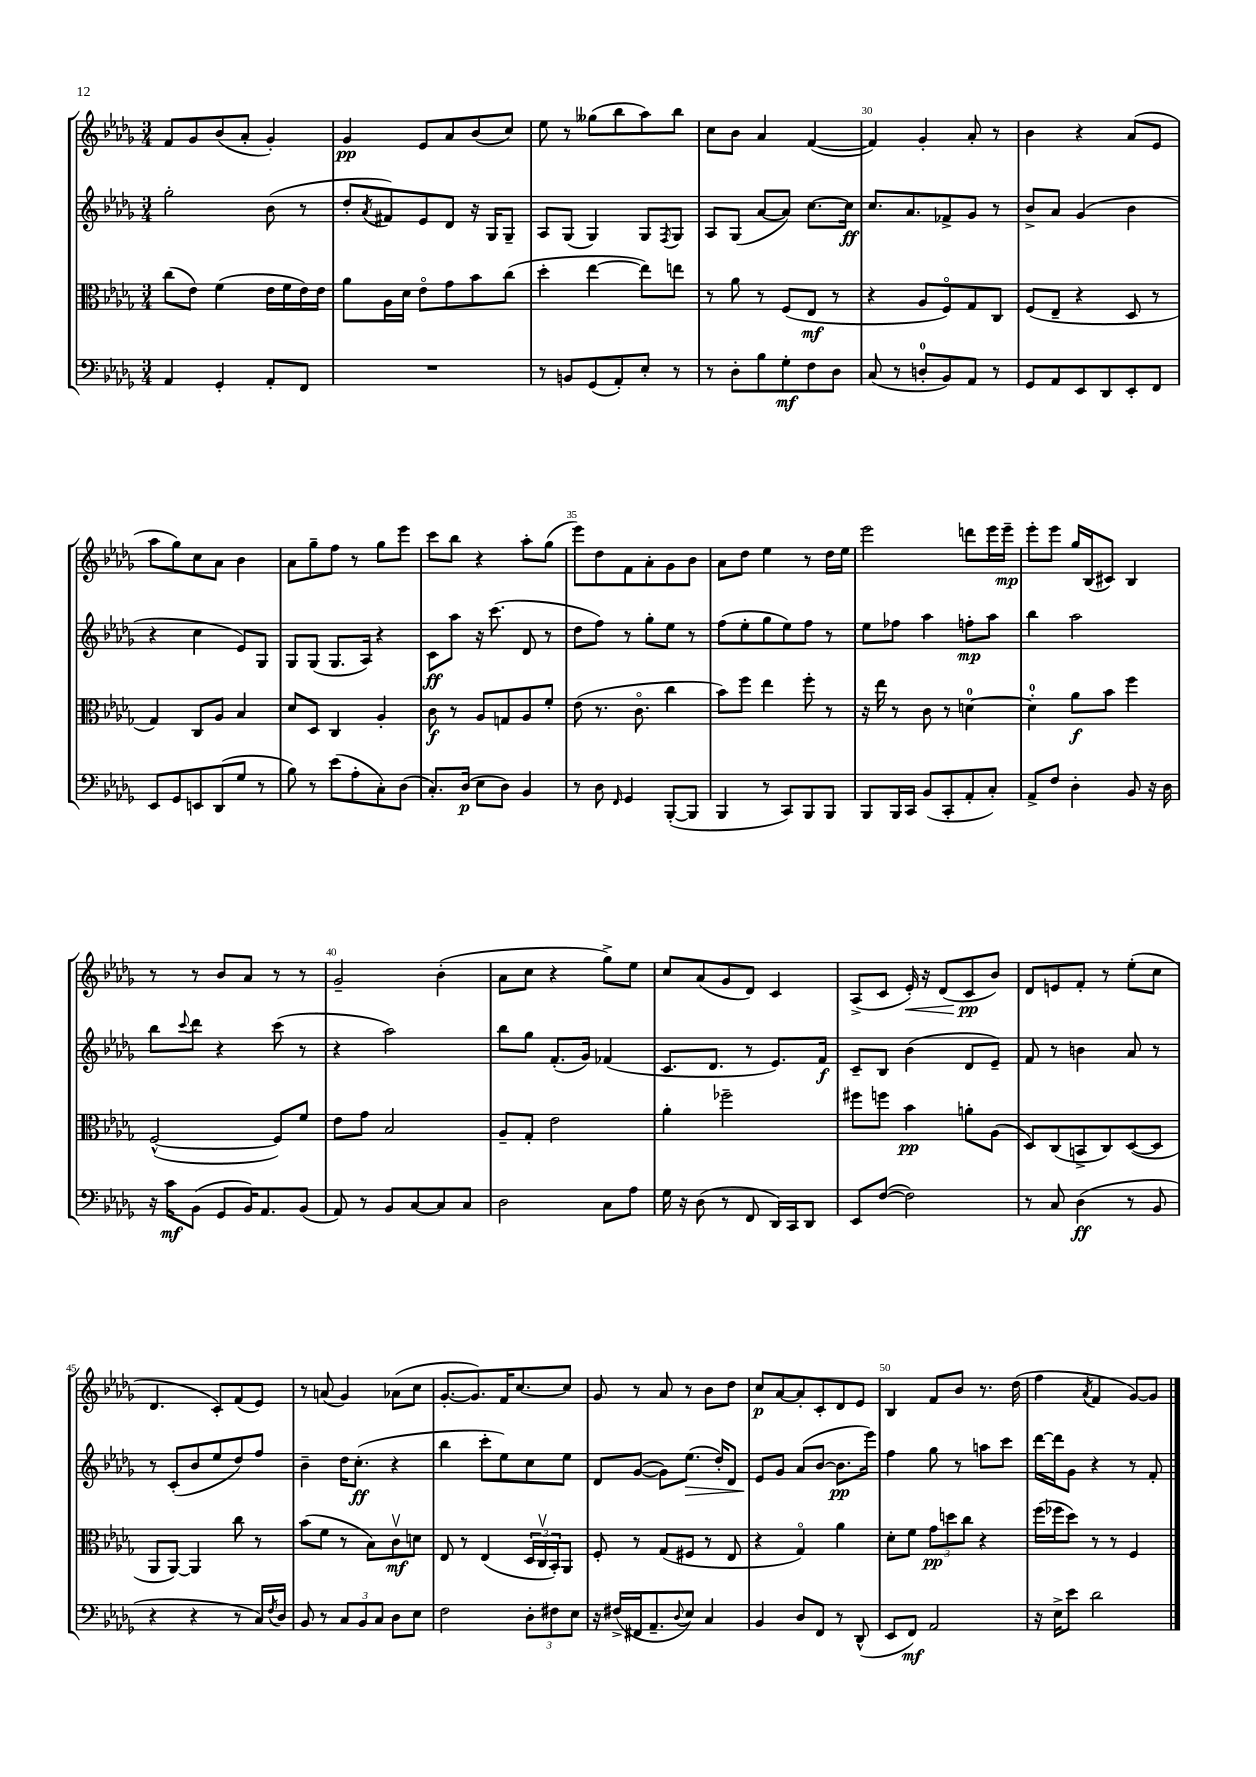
<<
\new StaffGroup <<
\new Staff = "s0" {
    \clef treble \key des \major \numericTimeSignature \time 3/4
    f'8 ges'8 bes'8( aes'8-. ges'4-.) |
    ges'4\pp ees'8 aes'8 bes'8( c''8) |
    ees''8 r8 geses''8( bes''8 aes''8) bes''8 |
    c''8 bes'8 aes'4 f'4~( |
    f'4) ges'4-. aes'8-. r8 |
    bes'4 r4 aes'8( ees'8 |
    aes''8 ges''8) c''8 aes'8 bes'4 |
    aes'8 ges''8-- f''8 r8 ges''8 ees'''8 |
    c'''8 bes''8 r4 aes''8-. ges''8( |
    ees'''8) des''8 f'8 aes'8-. ges'8 bes'8 |
    aes'8 des''8 ees''4 r8 des''16 ees''16 |
    ees'''2 d'''8 ees'''16 ees'''16--\mp |
    ees'''8-. ees'''8 ges''16 bes16( cis'8) bes4 |
    r8 r8 bes'8 aes'8 r8 r8 |
    ges'2-- bes'4-.( |
    aes'8 c''8 r4 ges''8->) ees''8 |
    c''8 aes'8( ges'8 des'8) c'4 |
    aes8->( c'8 ees'16-.\<) r16 des'8( c'8\pp\! bes'8) |
    des'8 e'8 f'8-. r8 ees''8-.( c''8 |
    des'4. c'8-.) f'8( ees'8) |
    r8 a'8( ges'4) aes'8( c''8 |
    ges'8.~-. ges'8.) f'16 c''8.~ c''8 |
    ges'8 r8 aes'8 r8 bes'8 des''8 |
    c''8\p aes'8~ aes'8-. c'8-. des'8 ees'8 |
    bes4 f'8 bes'8 r8. des''16( |
    f''4 \acciaccatura { aes'8 } f'4 ges'8~) ges'8 \bar "|." |
}
\new Staff = "s1" {
    \clef treble \key des \major \numericTimeSignature \time 3/4
    ges''2-. bes'8( r8 |
    des''8-. \acciaccatura { aes'8 } fis'8) ees'8 des'8 r16 ges16 ges8-- |
    aes8 ges8( ges4) ges8 \acciaccatura { f8 } ges8 |
    aes8 ges8( aes'8~ aes'8) c''8.~ c''16\ff |
    c''8. aes'8. fes'8-> ges'8 r8 |
    bes'8-> aes'8 ges'4( bes'4 |
    r4 c''4 ees'8) ges8 |
    ges8 ges8( ges8. aes16) r4 |
    c'8\ff aes''8 r16 c'''8.( des'8 r8 |
    des''8 f''8) r8 ges''8-. ees''8 r8 |
    f''8( ees''8-. ges''8 ees''8) f''8 r8 |
    ees''8 fes''8 aes''4 f''8-.\mp aes''8 |
    bes''4 aes''2 |
    bes''8 \appoggiatura { c'''8 } des'''8 r4 c'''8( r8 |
    r4 aes''2) |
    bes''8 ges''8 f'8.-.( ges'16) fes'4( |
    c'8. des'8. r8 ees'8.) f'16\f |
    c'8-- bes8 bes'4( des'8 ees'8--) |
    f'8 r8 b'4 aes'8 r8 |
    r8 c'8-.( bes'8 ees''8 des''8) f''8 |
    bes'4-- des''16 c''8.-.\ff( r4 |
    bes''4 c'''8-. ees''8) c''8 ees''8 |
    des'8 ges'8~( ges'8) ees''8.\>( des''16-.) des'8 |
    ees'8\! ges'8 aes'8( bes'8~ bes'8.\pp ees'''16) |
    f''4 ges''8 r8 a''8 c'''8 |
    des'''16~ des'''16 ges'8 r4 r8 f'8-. \bar "|." |
}
\new Staff = "s2" {
    \clef alto \key des \major \numericTimeSignature \time 3/4
    c''8( ees'8) f'4( ees'16 f'16 ees'16) ees'16 |
    aes'8 aes16 des'16 ees'8\flageolet ges'8 bes'8 c''8( |
    des''4-. ees''4~ ees''8) e''8 |
    r8 aes'8 r8 f8( ees8\mf r8 |
    r4 aes8 f8\flageolet) ges8 c8 |
    f8( ees8-- r4 des8 r8 |
    ges4) c8 aes8 bes4 |
    des'8 des8 c4 aes4-. |
    c'8\f r8 aes8 g8 aes8 f'8-. |
    ees'8( r8. c'8.\flageolet c''4 |
    bes'8) f''8 ees''4 f''8-. r8 |
    r16 ees''16 r8 c'8 r8 d'4-0~ |
    d'4-0-. aes'8\f bes'8 f''4 |
    f2~-^( f8) f'8 |
    ees'8 ges'8 bes2 |
    aes8-- ges8-. ees'2 |
    aes'4-. fes''2-- |
    fis''8 f''8 bes'4\pp a'8-. aes8( |
    des8) c8( b,8-> c8) des8~( des8 |
    aes,8 aes,8~) aes,4 c''8 r8 |
    bes'8( f'8 r8 bes8) c'8\upbow\mf d'8 |
    ees8 r8 ees4( \tuplet 3/2 { des16 c16\upbow bes,16-.) } aes,8 |
    f8-. r8 ges8( fis8 r8 ees8 |
    r4 ges4\flageolet) aes'4 |
    des'8-. f'8 \tuplet 3/2 { ges'8\pp d''8 c''8 } r4 |
    f''16( fes''16 des''8) r8 r8 f4 \bar "|." |
}
\new Staff = "s3" {
    \clef bass \key des \major \numericTimeSignature \time 3/4
    aes,4 ges,4-. aes,8-. f,8 |
    R2. |
    r8 b,8 ges,8( aes,8-.) ees8-. r8 |
    r8 des8-. bes8 ges8-.\mf f8 des8 |
    c8( r8 d8-0-. bes,8) aes,8 r8 |
    ges,8 aes,8 ees,8 des,8 ees,8-. f,8 |
    ees,8 ges,8 e,8 des,8( ges8 r8 |
    bes8) r8 ees'8( aes8-. c8-.) des8( |
    c8.-.) des16\p( ees8 des8) bes,4 |
    r8 des8 \grace { f,16 } ges,4 bes,,8~-.( bes,,8 |
    bes,,4 r8 c,8) bes,,8 bes,,8 |
    bes,,8 bes,,16 c,16 bes,8( c,8-. aes,8-. c8-.) |
    aes,8-> f8 des4-. bes,8 r16 des16 |
    r16 c'16\mf bes,8( ges,8 bes,16) aes,8. bes,8( |
    aes,8) r8 bes,8 c8~ c8 c8 |
    des2 c8 aes8 |
    ges16 r16 des8( r8 f,8 des,16) c,16 des,8 |
    ees,8 f8~( f2) |
    r8 c8 des4\ff( r8 bes,8 |
    r4 r4 r8 c16) \acciaccatura { f8 } des16 |
    bes,8 r8 \tuplet 3/2 { c8 bes,8 c8 } des8 ees8 |
    f2 \tuplet 3/2 { des8-. fis8 ees8 } |
    r16 fis16->( fis,16 aes,8.-- \appoggiatura { des8 } ees8) c4 |
    bes,4 des8 f,8 r8 des,8-^( |
    ees,8 f,8\mf) aes,2 |
    r16 ees16-> ees'8 des'2 \bar "|." |
}
>>
>>
\layout { \context { \Score currentBarNumber = #26 \override BarNumber.break-visibility = ##(#f #t #t) barNumberVisibility = #(every-nth-bar-number-visible 5) } }
